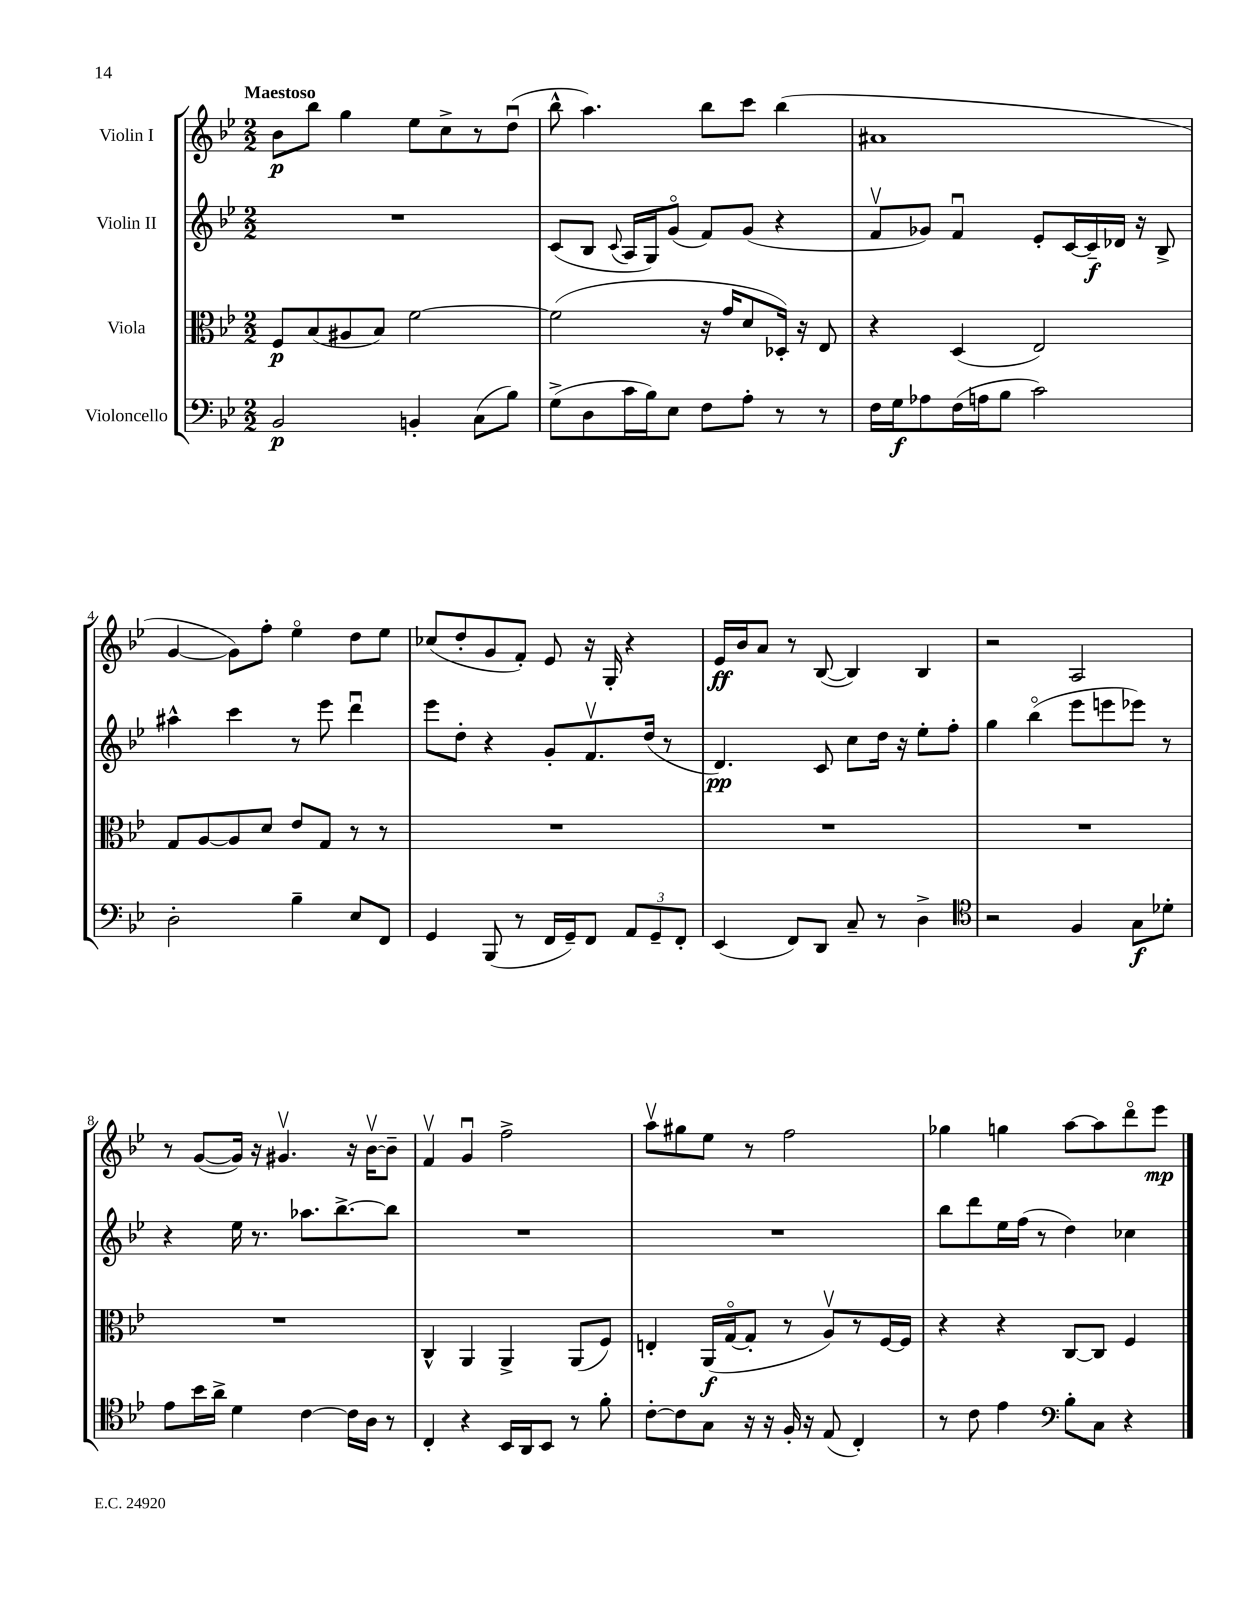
<<
\new StaffGroup <<
\new Staff = "s0" \with { instrumentName = "Violin I" } {
    \clef treble \key bes \major \numericTimeSignature \time 2/2 \tempo "Maestoso"
    \autoBeamOff bes'8[\p bes''8] g''4 ees''8[ c''8-> r8 d''8]\downbow( |
    bes''8-^ a''4.) bes''8[ c'''8] bes''4( |
    ais'1 |
    g'4~ g'8[) f''8]-. ees''4\flageolet d''8[ ees''8] |
    ces''8[( d''8-. g'8 f'8]-.) ees'8 r16 g16-. r4 |
    ees'16[\ff bes'16 a'8] r8 bes8~( bes4) bes4 |
    r2 a2 |
    r8 g'8[~( g'16]) r16 gis'4.\upbow r16 bes'16[~\upbow bes'8]-- |
    f'4\upbow g'4\downbow f''2-> |
    a''8[\upbow gis''8 ees''8] r8 f''2 |
    ges''4 g''4 a''8[~ a''8 d'''8\flageolet ees'''8]\mp \bar "|." |
}
\new Staff = "s1" \with { instrumentName = "Violin II" } {
    \clef treble \key bes \major \numericTimeSignature \time 2/2
    \autoBeamOff R1 |
    c'8[( bes8] \appoggiatura { c'8 } a16[ g16) g'8]\flageolet( f'8[) g'8]( r4 |
    f'8[\upbow ges'8]) f'4\downbow ees'8[-. c'16~ c'16--\f des'16] r16 bes8-> |
    ais''4-^ c'''4 r8 ees'''8 d'''4\downbow |
    ees'''8[ d''8]-. r4 g'8[-. f'8.\upbow d''16]( r8 |
    d'4.\pp) c'8 c''8[ d''16] r16 ees''8[-. f''8]-. |
    g''4 bes''4\flageolet( ees'''8[ e'''8 ees'''8]) r8 |
    r4 ees''16 r8. aes''8.[ bes''8.~-> bes''8] |
    R1 |
    R1 |
    bes''8[ d'''8 ees''16 f''16]( r8 d''4) ces''4 \bar "|." |
}
\new Staff = "s2" \with { instrumentName = "Viola" } {
    \clef alto \key bes \major \numericTimeSignature \time 2/2
    \autoBeamOff f8[\p bes8( ais8 bes8]) f'2~ |
    f'2( r16 g'16[ d'8 des16]-.) r16 ees8 |
    r4 d4( ees2) |
    g8[ a8~ a8 d'8] ees'8[ g8] r8 r8 |
    R1 |
    R1 |
    R1 |
    R1 |
    c4-^ a,4 a,4-> a,8[( f8]) |
    e4-. a,16[\f( g16~\flageolet g8]-. r8 a8[\upbow) r8 f16~ f16] |
    r4 r4 c8[~ c8] f4 \bar "|." |
}
\new Staff = "s3" \with { instrumentName = "Violoncello" } {
    \clef bass \key bes \major \numericTimeSignature \time 2/2
    \autoBeamOff bes,2\p b,4-. c8[( bes8]) |
    g8[->( d8 c'16 bes16) ees8] f8[ a8]-. r8 r8 |
    f16[ g16\f aes8 f16( a16 bes8] c'2) |
    d2-. bes4-- ees8[ f,8] |
    g,4 bes,,8( r8 f,16[ g,16--) f,8] \tuplet 3/2 { a,8[ g,8-- f,8]-. } |
    ees,4( f,8[) d,8] c8-- r8 d4-> |
    \clef tenor r2 f4 g8[\f des'8]-. |
    ees'8[ bes'16 a'16]-> d'4 c'4~ c'16[ a16] r8 |
    c4-. r4 bes,16[ a,16 bes,8] r8 f'8-. |
    c'8[~-. c'8 g8] r16 r16 f16-. r16 ees8( c4-.) |
    r8 c'8 ees'4 \clef bass bes8[-. c8] r4 \bar "|." |
}
>>
>>
